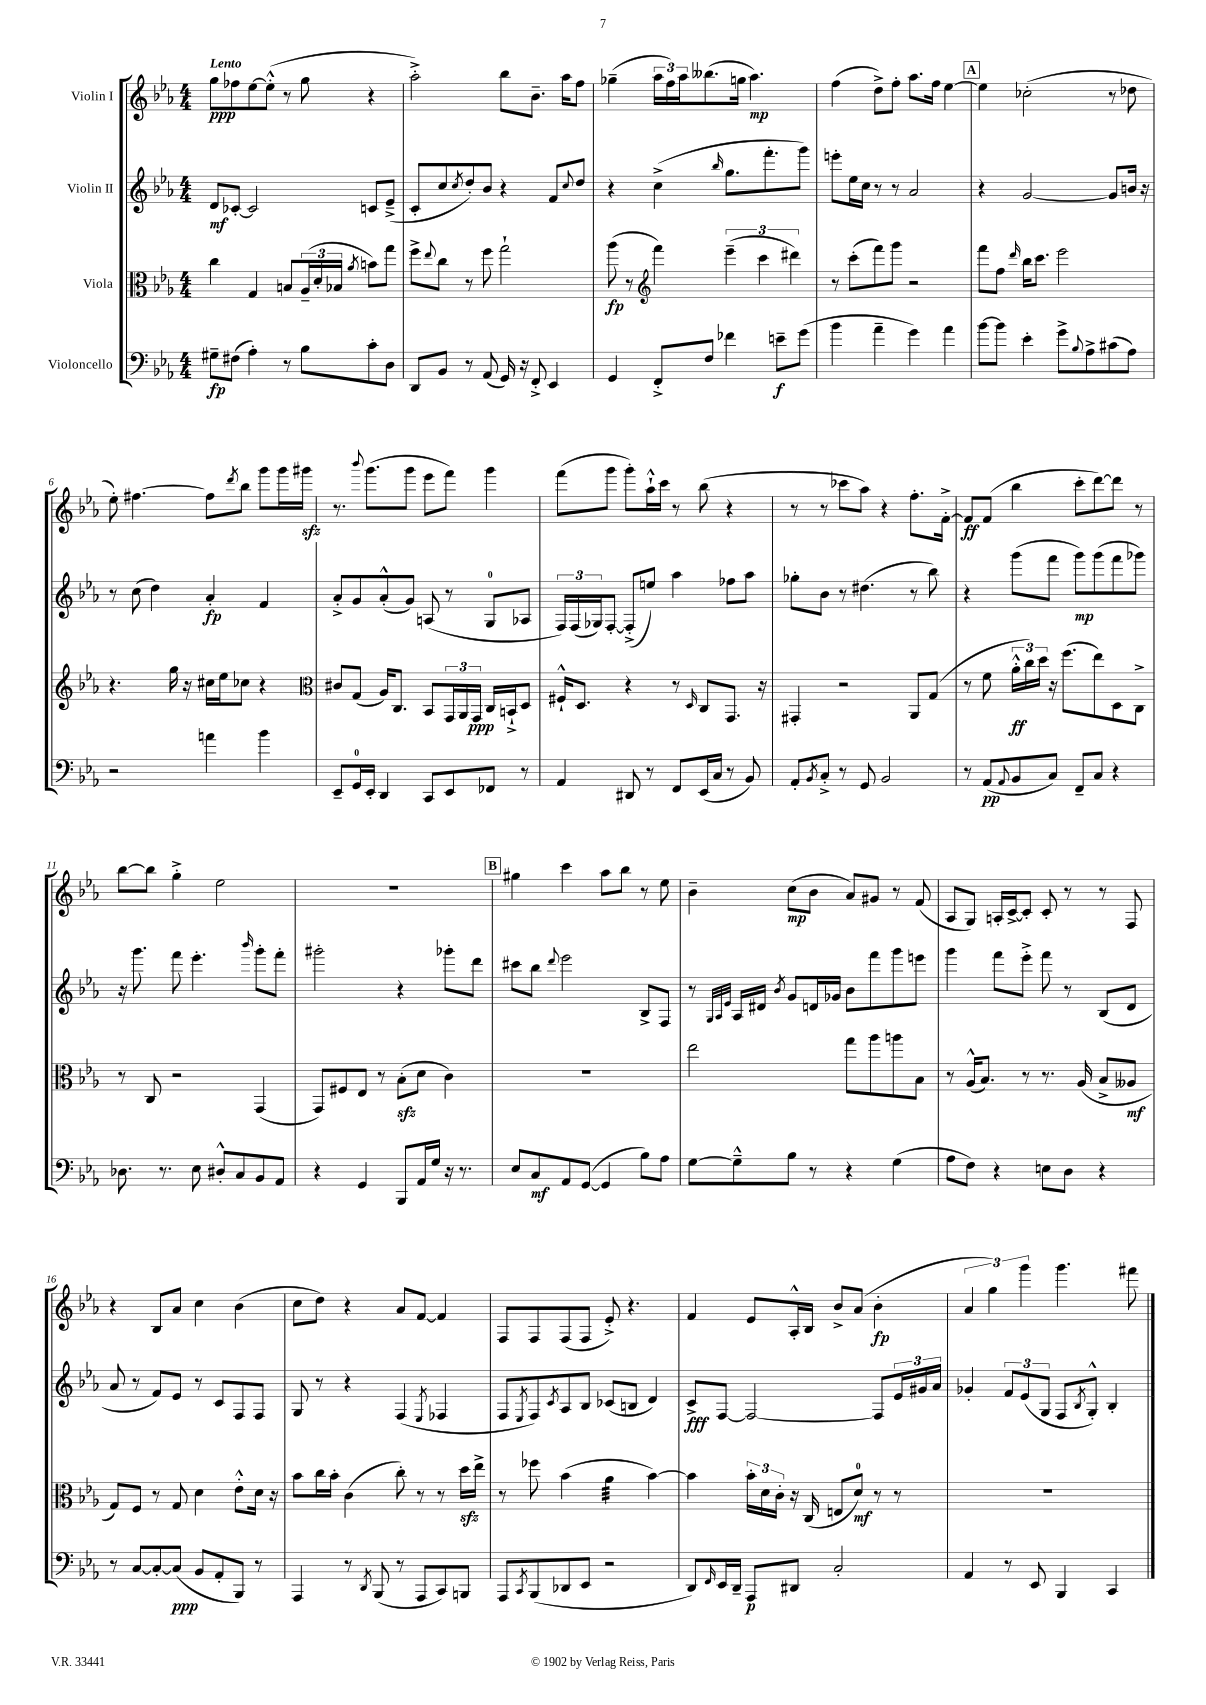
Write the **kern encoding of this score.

**kern	**kern	**kern	**kern
*staff4	*staff3	*staff2	*staff1
*clefF4	*clefC3	*clefG2	*clefG2
*k[b-e-a-]	*k[b-e-a-]	*k[b-e-a-]	*k[b-e-a-]
*M4/4	*M4/4	*M4/4	*M4/4
8G#~	4cc	8d	8gg
(8F#	.	[8c-'	8ff-
4A-')	4G	2c-]	[8ee-
.	.	.	(8ee-'^^]
8r	8B	.	8r
8B-	(24A-~	.	8gg
.	24d'	.	.
.	24B-	.	.
.	8qa-	.	.
8c'	8b)	8c	4r
8D	8gg	(8e-~^	.
=	=	=	=
8DD	8ff^	8c'	2aa-'^)
.	8qqee-	.	.
8BB-	8cc	8cc	.
.	.	8qcc	.
8r	8r	8dd')	.
(8AA-	8ff	8b-	.
16GG)	2gg`	4r	8bb-
16r	.	.	.
8FF'^	.	.	8.b-~
4EE-	.	8f	.
.	.	.	16aa-
.	.	8qqcc	.
.	.	8dd	8ff
=	=	=	=
4GG	(8aa-	4r	(4gg-~
.	8r	.	.
*	*clefG2	*	*
8FF'^	4fff)	(4cc^	24aa-
.	.	.	24ff)
.	.	.	24aa-
8F	.	.	(8.bb--
.	.	16qqbb-	.
4f-	(6eee-~	8.gg	.
.	.	.	16gg
.	.	.	4.aa-)
.	6ccc	.	.
.	.	8.fff'	.
8e~	.	.	.
.	6ddd#)	.	.
(8g	.	8ggg)	.
=	=	=	=
4b-	8r	8eee'	(4ff
.	(8ccc'	16ee-	.
.	.	16cc	.
4a-~	8fff)	8r	8dd^)
.	8ggg	8r	8ff'
4g)	2r	2a-	8.aa-
.	.	.	16ff
4a-	.	.	[4ee-
=	=	=	=
[8b-	8fff	4r	4ee-]
8b-]	8ff	.	.
.	16qqddd	.	.
4e-'	16bb-	[2g	(2cc-'
.	8.ccc	.	.
8g^	2eee-	.	.
8qqB-	.	.	.
8A-^	.	.	.
(8c#	.	8g]	8r
8A-)	.	16b	8dd-
.	.	16r	.
=	=	=	=
2r	4.r	8r	8ee-')
.	.	(8cc	[4.ff#
.	.	4dd)	.
.	16gg	.	.
.	16r	.	.
4a	16cc#	4a-'	8ff#]
.	16ee-	.	.
.	.	.	8qddd
.	8cc-	.	8bb-
4b-	4r	4f	8ggg
.	.	.	16ggg
.	.	.	16ggg#
=	=	=	=
*	*clefC3	*	*
8EE-~	8c#	8a-'^	8.r
16GG	(8G	8g	.
.	.	.	8qqbbb-
16EE-'	.	.	(8.ggg
4DD	16A-)	(8a-'^^	.
.	8.C	.	.
.	.	8g)	8ggg
8CC	8BB-	(8A	8eee-
8EE-	24GG	8r	8fff)
.	24AA-	.	.
.	24GG	.	.
8FF-	16C	8G	4ggg
.	16BB`^	.	.
8r	8D	8A-	.
=	=	=	=
4AA-	16F#`^^	24F)	(8fff
.	.	(24F	.
.	8.D	.	.
.	.	24G-)	.
.	.	[8F'	8ggg
8DD#	4r	(8F'^]	8ggg')
8r	.	8ee)	16aa-`^^
.	.	.	16ccc
8FF	8r	4aa-	8r
.	16qqD	.	.
(16EE-	8C	.	(8bb-
16C	.	.	.
8r	8.GG	8ff-	4r
8BB-)	.	8aa-	.
.	16r	.	.
=	=	=	=
8AA-'	4GG#'	8gg-'	8r
8qBB-	.	.	.
8C'^	.	8b-	8r
8r	2r	8r	8ccc-
8GG	.	(4.dd#	8aa-)
2BB-	.	.	4r
.	8AA-	8r	8.ff'
.	(8G	8bb-)	.
.	.	.	[16f'^
=	=	=	=
8r	8r	4r	8f]
(8AA-	8f	.	(8f
8qqAA-	.	.	.
8BB-	24a-'^^	(8ggg	4bb-
.	24cc)	.	.
.	24dd	.	.
8C)	16r	8fff	.
.	(8.ff	.	.
8FF~	.	8ggg)	8ccc'
8C	8ee-)	(8ggg	[8ddd)
4r	8D	8fff	8ddd]
.	8C^	8ggg-)	8r
=	=	=	=
8.D-	8r	16r	[8bb-
.	.	8.ggg	.
.	8C	.	8bb-]
8.r	.	.	.
.	2r	8fff	4gg'^
8E-	.	4.eee-'	.
8D#'^^	.	.	2ee-
8C	.	.	.
.	.	16qqbbb-	.
8BB-	(4GG	8ggg'	.
8AA-	.	8fff'	.
=	=	=	=
4r	8GG)	2ggg#'	1r
.	8F#	.	.
4GG	8E-	.	.
.	8r	.	.
8BBB-	(8B-'	4r	.
16AA-	8d	.	.
16G	.	.	.
16r	4c)	8ggg-'	.
8.r	.	.	.
.	.	8ddd	.
=	=	=	=
8E-	1r	8ccc#	4gg#
8C	.	8bb-	.
.	.	8qqddd	.
8AA-	.	2eee-	4ccc
([8GG	.	.	.
4GG]	.	.	8aa-
.	.	.	8bb-
8B-)	.	8B-^	8r
8A-	.	8F	8ee-
=	=	=	=
[8G	2ee-	8r	4b-~
.	.	32qqG	.
.	.	32qqA-	.
.	.	32qqe-	.
8G~^^]	.	16A-	.
.	.	16d#	.
.	.	8qb-	.
8B-	.	8g	(8cc
8r	.	16d	8b-
.	.	16g-	.
4r	8gg	8b-	8a-)
.	8aa-	8fff	8g#
(4G	8aa	8ggg	8r
.	8B-	8eee	(8f
=	=	=	=
8A-	8r	4ggg	8A-
8F)	(16A-^^	.	8G)
.	8.B-)	.	.
4r	.	8fff	16A'
.	.	.	[16c^
.	8r	8eee-'^	8c']
8E	8.r	8fff	8c'
8D	.	8r	8r
.	(16A-	.	.
4r	8B-^	(8B-	8r
.	8A--	8d	8F
=	=	=	=
8r	8G)	8a-	4r
[8C	8F	8r	.
8C'_	8r	8f)	8B-
(8C]	8G	8e-	8a-
8BB-	4d	8r	4cc
8AA-'	.	8c	.
8BBB-)	8e-'^^	8F	(4b-
8r	16d	8F	.
.	16r	.	.
=	=	=	=
4AAA-	8b-	8G	8cc
.	16cc	8r	8dd)
.	16b-'	.	.
8r	(4c	4r	4r
8qDD	.	.	.
(8BBB-	.	.	.
8r	8cc')	(4F	8a-
8AAA-	8r	.	[8f
.	.	8qE-	.
8CC)	8r	4F-	4f]
8BBB	16dd	.	.
.	16ee-^	.	.
=	=	=	=
8AAA-	8r	8F	8F
8qCC	.	8qE-	.
(8BBB-	8ff-	8F)	8F
.	.	8qc	.
8DD-	(4b-	8A-	(8F
8EE-	.	8B-	8F
2r	4a-	(8c-	8e-'^)
.	.	8B	4.r
.	[4b-)	4d)	.
=	=	=	=
8DD)	4b-]	8c^	4f
16qqFF	.	.	.
16EE-	.	[8F	.
16DD~	.	.	.
8AAA-	24b-'	2F_	8e-
.	24d	.	.
.	24c'	.	.
8DD#	16r	.	16A-'^^
.	(16C	.	16B-
2C'	8E	.	8b-^
.	8d)	.	(8a-
.	8r	8F]	4b-'
.	8r	24e-	.
.	.	24g#	.
.	.	24a-	.
=	=	=	=
4AA-	1r	4g-'	6a-
.	.	.	6gg)
8r	.	12f	.
.	.	(12e-	6ggg
8EE-	.	.	.
.	.	12G	.
4BBB-	.	8F	4.ggg
.	.	8qB-	.
.	.	8G'^^)	.
4CC	.	4B-'	.
.	.	.	8fff#
==	==	==	==
*-	*-	*-	*-
